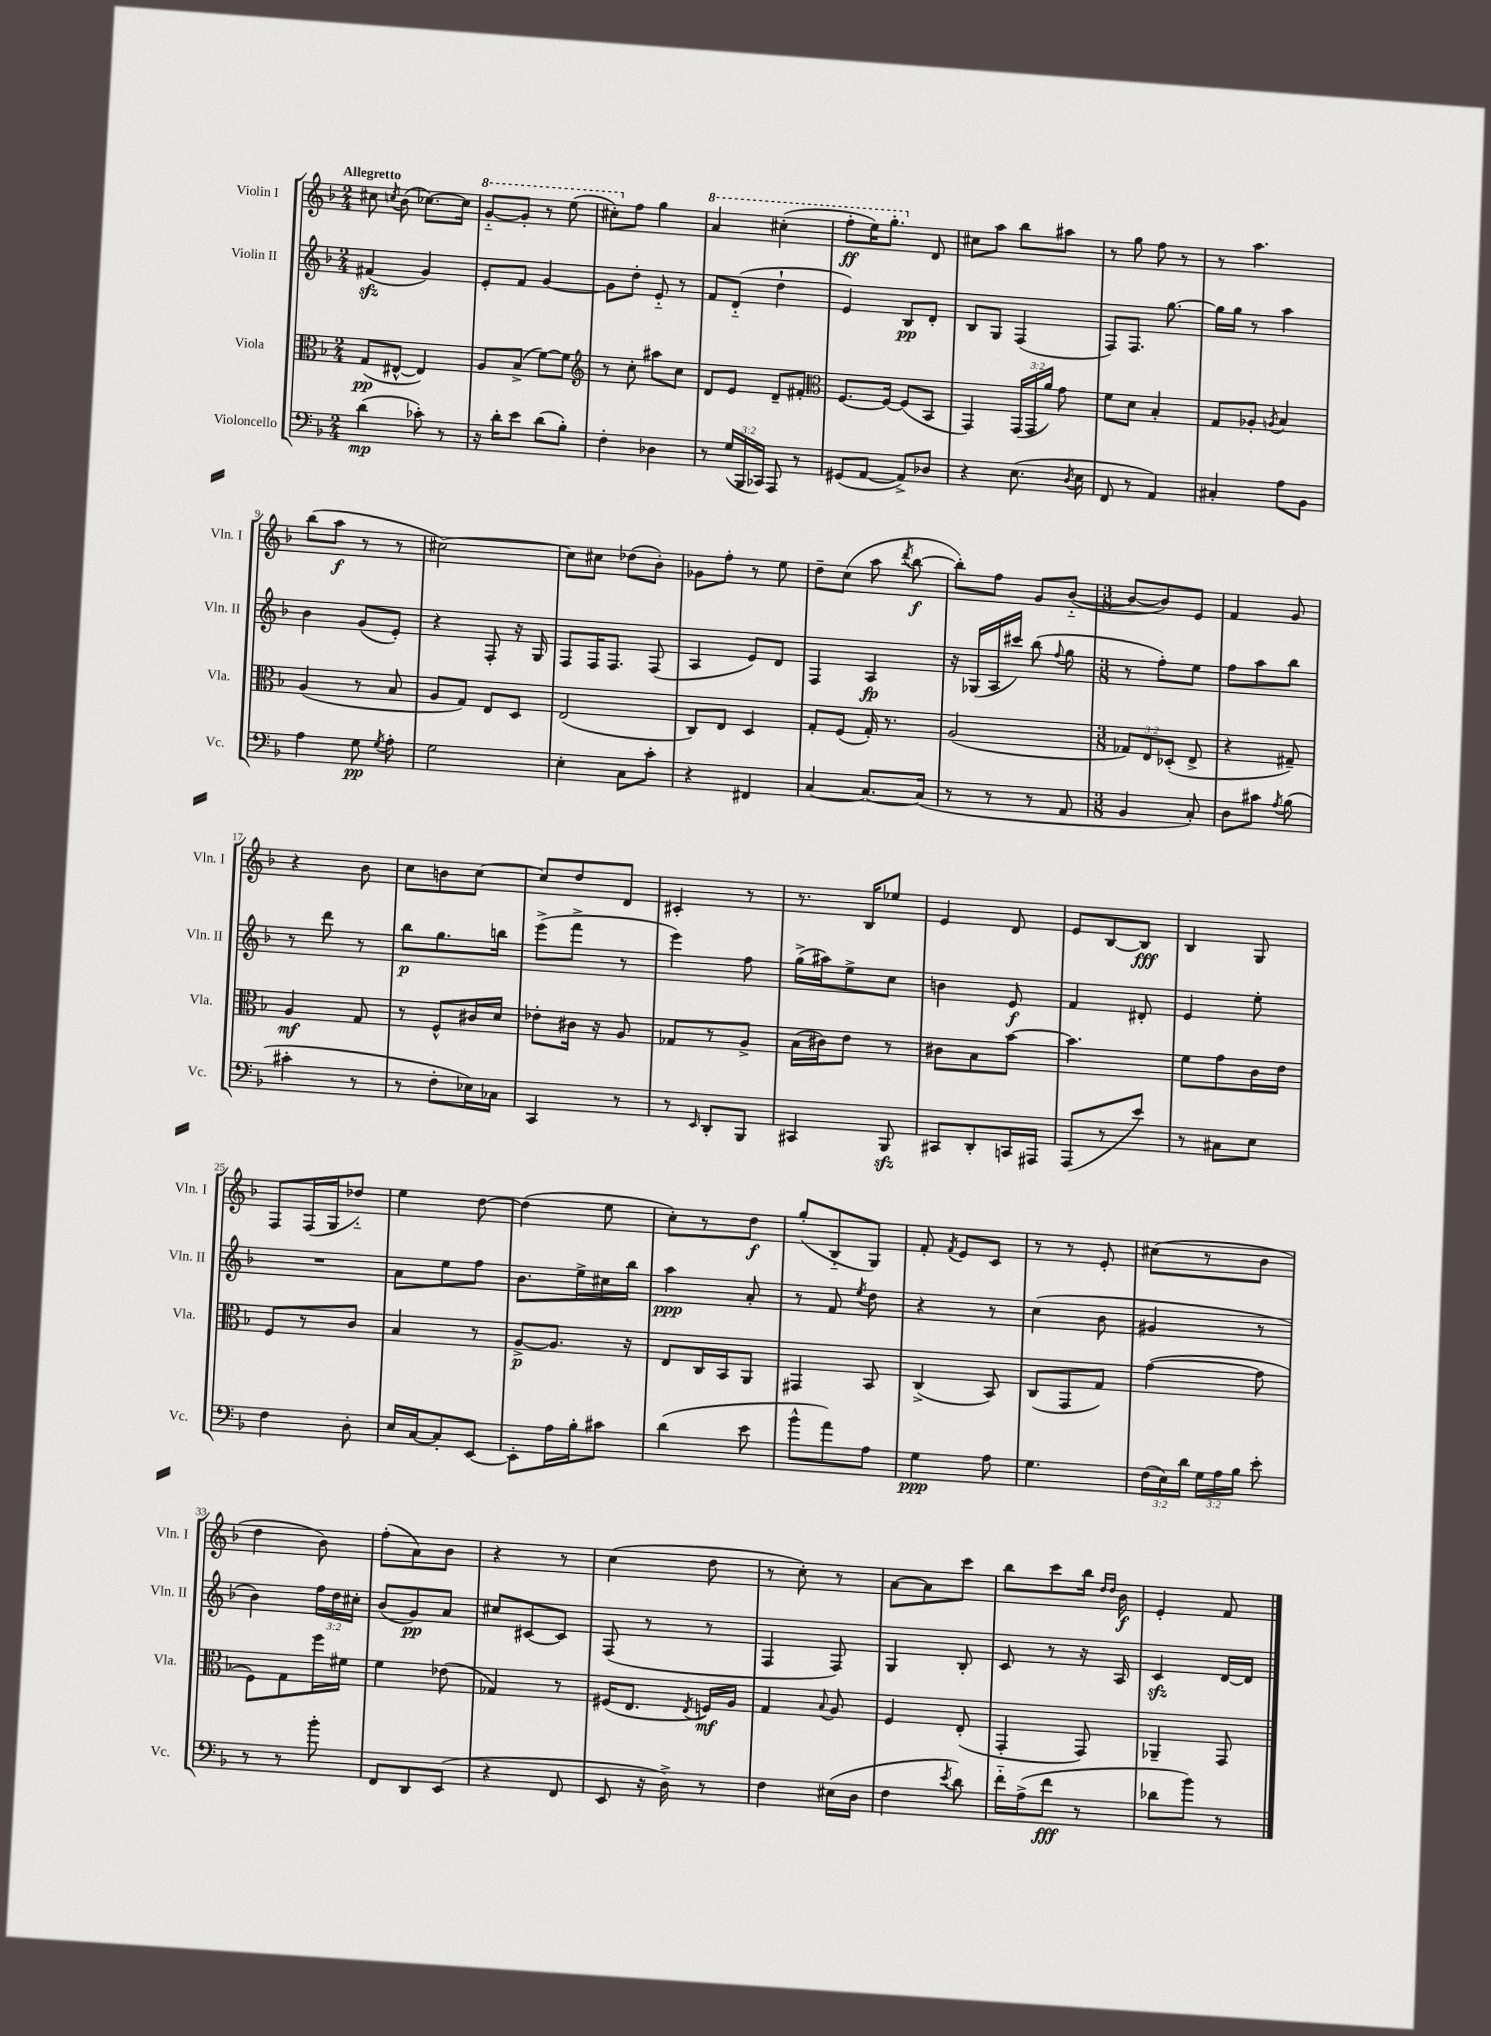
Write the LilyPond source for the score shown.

<<
\new StaffGroup <<
\new Staff = "s0" \with { instrumentName = "Violin I" shortInstrumentName = "Vln. I" } {
    \clef treble \key f \major \numericTimeSignature \time 2/4 \tempo "Allegretto"
    \autoBeamOff cis''8 \acciaccatura { c''8 } bes'8( ces''8.[~) ces''16] |
    \ottava #1 g''8[~-_ g''8]-. r8 e'''8( |
    cis'''8[-.) \ottava #0 f''8] g''4 |
    \ottava #1 a''4 cis'''4-.( |
    f'''8[-.\ff e'''16) g'''8.]-. \ottava #0 d'8 |
    cis''8[ a''8] bes''8[ ais''8] |
    r8 g''8 f''8 r8 |
    r8 a''4. |
    bes''8[( a''8]\f r8 r8 |
    cis''2~) |
    cis''8[ cis''8] des''8[( bes'8]-.) |
    ges'8[ f''8]-. r8 e''8 |
    d''8[-- c''8]( a''8 \acciaccatura { d'''8 } bes''8~\f |
    bes''8[-.) f''8] g'8[ bes'8]~-_( |
    \numericTimeSignature \time 3/8 bes'8[~ bes'8) e'8] |
    f'4 g'8 |
    r4 bes'8 |
    c''8[ b'8 c''8]~ |
    c''8[ d''8 d'8] |
    cis'4-. r8 |
    r8. bes16[ ees''8] |
    e'4 d'8 |
    e'8[ bes8~ bes8]\fff |
    bes4 g8 |
    f8[ f16( g16 des''8]-_) |
    e''4 d''8~ |
    d''4( e''8 |
    c''8[-.) r8 d''8]\f |
    g''8[-.( bes8-_ g8]) |
    f'8-. \acciaccatura { f'8 } e'8[ c'8] |
    r8 r8 e'8-. |
    cis''8[( r8 bes'8] |
    d''4 bes'8) |
    f''8[-.( a'8) bes'8] |
    r4 r8 |
    c''4( d''8 |
    r8 c''8-.) r8 |
    a'8[~ a'8 c'''8] |
    bes''8[ c'''8 bes''16] \grace { d''16[ d''16] } bes'16\f |
    e'4-. f'8 \bar "|." |
}
\new Staff = "s1" \with { instrumentName = "Violin II" shortInstrumentName = "Vln. II" } {
    \clef treble \key f \major \numericTimeSignature \time 2/4 \override Staff.TupletNumber.text = #tuplet-number::calc-fraction-text
    \autoBeamOff fis'4\sfz( g'4) |
    e'8[-. f'8] g'4~ |
    g'8[ d''8]-. e'8-_ r8 |
    f'8[ d'8]-_( d''4-! |
    e'4) bes8[\pp d'8]-. |
    bes8[ g8] f4( |
    f8[) f8.] g''8.~ |
    g''16[ g''16] r8 a''4 |
    bes'4 g'8[( e'8]-.) |
    r4 f8-. r16 g16 |
    f8[ f16 f8.] f8( |
    a4 e'8[) d'8] |
    f4 a4\fp |
    r16 ges16[( a16 cis'''16]) bes''8( \appoggiatura { f''8 } g''8 |
    \numericTimeSignature \time 3/8 r8 f''8[-.) e''8] |
    f''8[ a''8 bes''8] |
    r8 d'''8 r8 |
    bes''8[\p g''8. b''16] |
    e'''8[->( f'''8]-> r8 |
    e'''4) f''8 |
    g''16[->( ais''16) e''8-> c''8] |
    b'4 e'8\f |
    f'4 dis'8-. |
    e'4 e''8-. |
    R4. |
    a'8[ e''8 f''8] |
    bes'8.[ e''16-> cis''16 bes''16] |
    a''4\ppp a'8-. |
    r8 f'8 \acciaccatura { e''8 } d''8 |
    r4 r8 |
    c''4( bes'8 |
    gis'4 r8 |
    bes'4) \tuplet 3/2 { f''16[ d''16 cis''16]-. } |
    bes'8[( g'8\pp) a'8] |
    cis''8[ cis'8~ cis'8] |
    f8( r8 r8 |
    f4 f8) |
    g4 bes8-. |
    c'8 r8 r16 a16 |
    c'4\sfz d'16[~ d'16] \bar "|." |
}
\new Staff = "s2" \with { instrumentName = "Viola" shortInstrumentName = "Vla." } {
    \clef alto \key f \major \numericTimeSignature \time 2/4 \override Staff.TupletNumber.text = #tuplet-number::calc-fraction-text
    \autoBeamOff g8[\pp( eis8]~-^ eis4) |
    a8[ bes8]->( f'8[~) f'8] |
    \clef treble r8 c''8-. ais''8[ c''8] |
    d'8[ e'8] d'8[-- fis'8]-. |
    \clef alto f8.[~ f16]~ f8[( bes,8] |
    g,4) \tuplet 3/2 { g,16[( g,16 a'16]) } g'8 |
    f'8[ d'8] bes4-. |
    g8[ aes8]-. \acciaccatura { a8 } bes4 |
    a4( r8 bes8 |
    a8[ g8]) e8[ d8] |
    e2( |
    c8[) e8] d4 |
    g8[-. f8]( g16-.) r8. |
    a2( |
    \numericTimeSignature \time 3/8 \tuplet 3/2 { ges8[) e8 des8]-.( } e8-> |
    r4 gis8--) |
    a4\mf g8 |
    r8 f8[-^ cis'16 d'16] |
    ees'8[-. cis'16] r16 a8 |
    ges8[ r8 a8]-> |
    bes16[( cis'16) e'8] r8 |
    cis'8[ bes8 bes'8]~ |
    bes'4. |
    f'8[ g'8 c'16 e'16] |
    f8[ r8 c'8] |
    bes4 r8 |
    a8[~->\p a8.] r16 |
    e8[ c16 bes,16 a,8] |
    gis,4 bes,8 |
    c4->( bes,8) |
    c8[( g,8 g8]) |
    g'4~( g'8 |
    f8[) g8 f''16 fis'16] |
    f'4 ees'8( |
    ges4) r8 |
    fis16[( e8.] \acciaccatura { e8 } f16[\mf) a16] |
    g4 \appoggiatura { bes8 } a8 |
    f4 e8-.( |
    g,4-. g,8) |
    aes,4-- g,8 \bar "|." |
}
\new Staff = "s3" \with { instrumentName = "Violoncello" shortInstrumentName = "Vc." } {
    \clef bass \key f \major \numericTimeSignature \time 2/4 \override Staff.TupletNumber.text = #tuplet-number::calc-fraction-text
    \autoBeamOff d'4\mp( ces'8-.) r8 |
    r16 d'16[-. e'8] d'8[( bes8]-.) |
    f4-. des4 |
    r8 \tuplet 3/2 { g16[( bes,,16 ces,16]) } a,,8 r8 |
    gis,8[( a,8]~ a,8[->) des8] |
    r4 e8.( \acciaccatura { d8 } e16 |
    f,8 r8 a,4) |
    cis4-. a8[ bes,8] |
    a4 g8\pp \acciaccatura { g8 } a8-. |
    g2 |
    e4-. c8[ c'8]-. |
    r4 fis,4 |
    c4~ c8.[~ c16]( |
    r8 r8 r8 a,8 |
    \numericTimeSignature \time 3/8 bes,4 c8-.) |
    d8[ cis'8] \acciaccatura { a8 } bes8( |
    cis'4-. r8 |
    r8 f8[-. ees16) ces16] |
    c,4 r8 |
    r8 \grace { e,16 } d,8[-. bes,,8] |
    cis,4 bes,,8\sfz |
    cis,8[ d,8-. c,16 ais,,16] |
    a,,8[( r8 e'8]) |
    r8 cis8[ e8] |
    f4 d8-. |
    e16[ c16~ c8-. e,8]~ |
    e,8[-. a16 bes16-. cis'8] |
    d'4( e'8 |
    bes'8[-^ a'8) a8] |
    g4\ppp a8 |
    g4. |
    \tuplet 3/2 { f16[( e16) d'16] } \tuplet 3/2 { g16[ a16 bes16] } e'8-. |
    r8 r8 bes'8-. |
    f,8[ d,8 e,8]( |
    r4 f,8 |
    e,8 r16 d16->) r8 |
    f4 eis16[( d16] |
    f4 \acciaccatura { e'8 } d'8) |
    f'16[-_ a16->( f'8]\fff r8 |
    des'8[ bes'8]) r8 \bar "|." |
}
>>
>>
